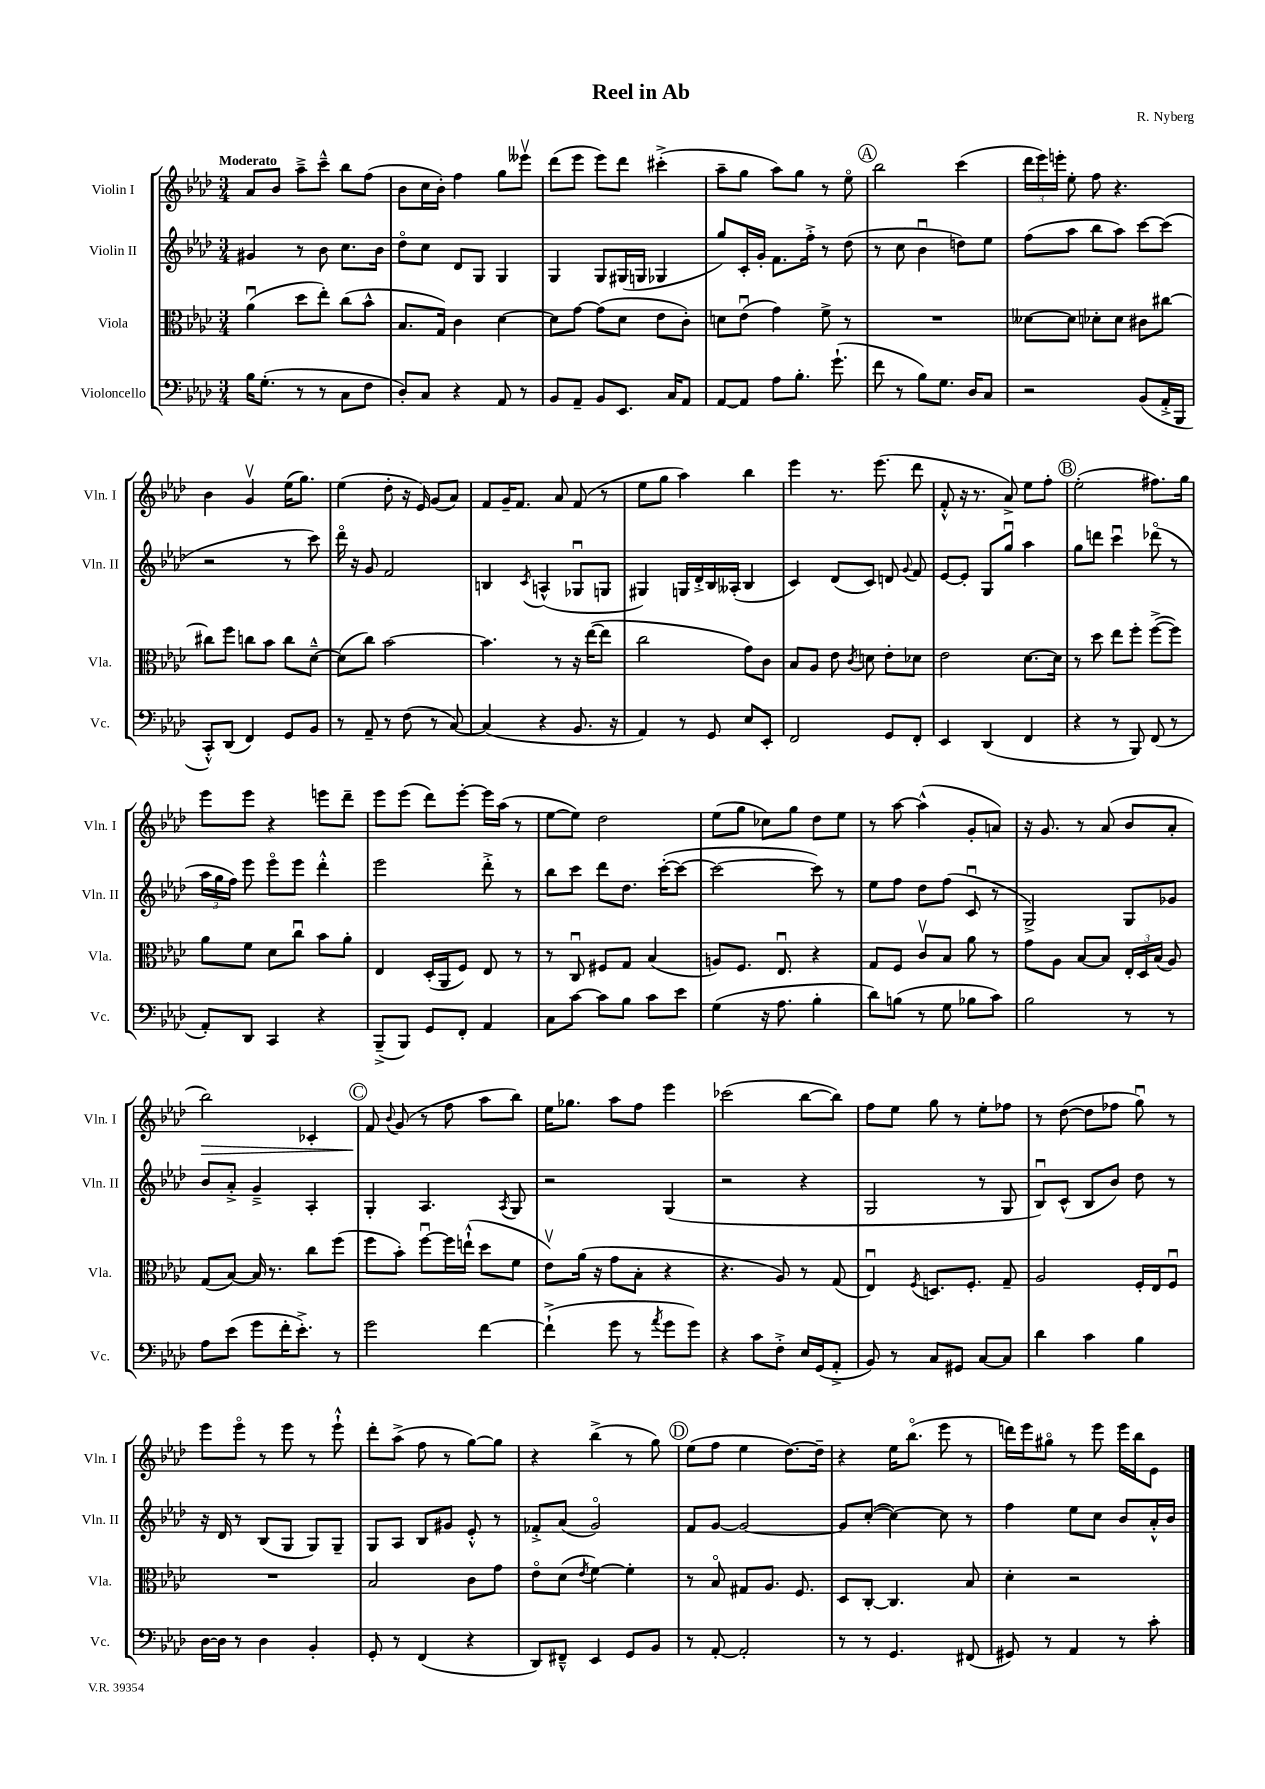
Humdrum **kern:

**kern	**kern	**kern	**kern
*staff4	*staff3	*staff2	*staff1
*clefF4	*clefC3	*clefG2	*clefG2
*k[b-e-a-d-]	*k[b-e-a-d-]	*k[b-e-a-d-]	*k[b-e-a-d-]
*M3/4	*M3/4	*M3/4	*M3/4
16B-	(4a-u	4g#	8a-
(8.G'	.	.	.
.	.	.	8b-
8r	8dd-	8r	8aa-~^
8r	8ee-')	8b-	8ccc~^^
8C	(8cc	8.cc	8bb-
8F	8b-^^	.	(8ff
.	.	16b-	.
=	=	=	=
8D-')	8.B-	8dd-o	8b-
8C	.	8cc	16cc
.	16G)	.	16b-')
4r	4c	8d-	4ff
.	.	8G	.
8AA-	[4d-	4G	8gg
8r	.	.	8eee--v
=	=	=	=
8BB-	8d-]	4G	(8ddd-
8AA-~	[8g	.	8eee-
8BB-	(8g]	8G	8eee-)
8.EE-	8d-	(16G#	8ddd-
.	.	16G	.
.	8e-	4G-	(4ccc#'^
16C	.	.	.
8AA-	8c')	.	.
=	=	=	=
[8AA-	8d	8gg)	8aa-~
8AA-]	(8e-u	16c'	8gg
.	.	16g'	.
8A-	4g)	8.f	8aa-)
8.B-'	.	.	8gg
.	.	16ff'^	.
.	8f^	8r	8r
(8.g`	.	.	.
.	8r	(8dd-	8ee-o
=	=	=	=
8f	2.r	8r	2bb-
8r	.	8cc	.
8B-)	.	4b-u	.
8.G	.	.	.
.	.	8dd)	(4ccc
16D-	.	.	.
8C	.	8ee-	.
=	=	=	=
2r	[8d--	(8ff	24ddd-
.	.	.	24eee-)
.	.	.	24eee'
.	8d--]	8aa-	8ee-'
.	8d-'	8bb-	8ff
.	8d-	8aa-)	4.r
(8BB-	8c#	[8ccc	.
16AA-'^	[8cc#	(8ccc]	.
16BBB-	.	.	.
=	=	=	=
8CC'^^)	8cc#]	2r	4b-
(8DD-	8ff	.	.
4FF)	8cc	.	4gv
.	8b-	.	.
8GG	8cc	8r	(16ee-
.	.	.	8.gg)
8BB-	[8d-~^^	8ccc)	.
=	=	=	=
8r	(8d-]	16ddd-o	(4ee-
.	.	16r	.
8AA-~	8cc)	8g	.
8r	[2b-	2f	8dd-'
(8F	.	.	16r
.	.	.	16e-)
8r	.	.	(8g
[8C)	.	.	8a-)
=	=	=	=
(4C]	4.b-]	4B	8f
.	.	.	16g~
.	.	.	8.f
.	.	8qc	.
4r	.	(4A^^	.
.	8r	.	8a-
8.BB-	16r	8G-u	(8f
.	([16ee-	.	.
.	8ee-]	8G	8r
16r	.	.	.
=	=	=	=
4AA-)	2cc	4G#)	8ee-
.	.	.	8gg
8r	.	16G	4aa-)
.	.	16d-'^	.
8GG	.	16B-	.
.	.	(16A--'	.
8E-	8g)	4B-	4bb-
8EE-'	8c	.	.
=	=	=	=
2FF	8B-	4c)	4eee-
.	8A-	.	.
.	8e-	(8d-	8.r
.	8qc	.	.
.	8d	8c)	.
.	.	.	(8.eee-
8GG	8e-'	8d	.
.	.	8qqg	.
8FF'	8d-	8f	8ddd-
=	=	=	=
4EE-	2e-	[8e-	8f'^^
.	.	8e-']	16r
.	.	.	8.r
(4DD-	.	8G	.
.	.	8ggu	8a-^)
4FF	[8.d-	4aa-	8ee-
.	.	.	8ff'
.	16d-]	.	.
=	=	=	=
4r	8r	8gg	(2ee-'
.	8dd-	8ddd	.
8r	8ee-	4cccu	.
8BBB-)	8ff'	.	.
(8FF	([8ff^	(8ddd-o	8.ff#)
8r	8ff])	8r	.
.	.	.	16gg
=	=	=	=
8AA-')	8a-	24aa-	8eee-
.	.	24gg	.
.	.	24ff)	.
8DD-	8f	8eee-	8eee-
4CC	8d-	8eee-o	4r
.	8ccu	8eee-	.
4r	8b-	4ddd-'^^	8eee
.	8a-'	.	8ddd-~
=	=	=	=
(8BBB-~^	4E-	2eee-	8eee-
8BBB-)	.	.	(8eee-
8GG	(16D-'	.	8ddd-)
.	16AA-	.	.
8FF'	8F)	.	[8eee-'
4AA-	8E-	8ddd-'^	16eee-]
.	.	.	(16aa-
.	8r	8r	8r
=	=	=	=
8C	8r	8bb-	[8ee-
[8c	8Cu	8ccc	8ee-])
8c]	8F#	8ddd-	2dd-
8B-	8G	8.dd-	.
8c	(4B-	.	.
.	.	([16ccc'	.
8e-	.	8ccc_	.
=	=	=	=
(4G	8A)	2ccc_	(8ee-
.	8.F	.	8gg
16r	.	.	8cc-)
8.A-	8.E-u	.	.
.	.	.	8gg
4B-'	4r	8ccc])	8dd-
.	.	8r	8ee-
=	=	=	=
8d-)	8G	8ee-	8r
(8B	8F	8ff	[8aa-
8r	8cv	8dd-	(4aa-^^]
8G	8B-	(8ff	.
8B-	8a-	8cu	8g'
8c)	8r	8r	8a)
=	=	=	=
2B-	8g	2G^)	16r
.	.	.	8.g
.	8A-	.	.
.	[8B-	.	8r
.	8B-]	.	(8a-
8r	24E-'	8G	8b-
.	24D-	.	.
.	(24B-	.	.
8r	8A-)	8g-	8a-'
=	=	=	=
8A-	(8G	8b-	2bb-)
(8e-	[8B-)	8a-'^	.
8g	16B-]	4g~^	.
.	8.r	.	.
16f'	.	.	.
8.e-'^)	.	.	.
.	8cc	4A-'	4c-'
8r	(8ff	.	.
=	=	=	=
2g	8ff	4G'	8f
.	.	.	8qqb-
.	8b-')	.	(8g
.	[8ffu	4.A-	8r
.	16ff]	.	8ff
.	(16ee`^^	.	.
[4f	8dd-	.	8aa-
.	.	8qA-	.
.	8f	8G	8bb-)
=	=	=	=
(4f`^]	8e-v)	2r	16ee-
.	.	.	8.gg-
.	(16a-	.	.
.	16r	.	.
8g	8g	.	8aa-
8r	8B-'	.	8ff
8qa-	.	.	.
8g	4r	(4G	4eee-
8g)	.	.	.
=	=	=	=
4r	4.r	2r	(2ccc-
8c	.	.	.
8F'^	8A-)	.	.
16E-	8r	4r	[8bb-
(16GG	.	.	.
8AA-'^	(8G	.	8bb-])
=	=	=	=
8BB-)	4E-u)	2G	8ff
8r	.	.	8ee-
.	8qF	.	.
8C	8.D	.	8gg
8GG#	.	.	8r
.	8.F'	.	.
[8C	.	8r	8ee-'
8C]	8G~	8G	8ff-
=	=	=	=
4d-	2A-	8B-u)	8r
.	.	(8c^^	([8dd-
4c	.	8B-	8dd-]
.	.	8b-)	8ff-
4B-	16F'	8dd-	8ggu)
.	16E-	.	.
.	8Fu	8r	8r
=	=	=	=
[16D-	2.r	16r	8eee-
16D-]	.	16d-	.
8r	.	8r	8eee-o
4D-	.	(8B-	8r
.	.	8G	8eee-
4BB-'	.	8G)	8r
.	.	8G~	8eee-`^^
=	=	=	=
8GG'	2B-	8G	8ddd-'
8r	.	8A-	(8aa-^
(4FF	.	8B-	8ff
.	.	8g#	8r
4r	8c	8e-'^^	[8gg)
.	8g	8r	8gg]
=	=	=	=
8DD-)	8e-o	8f-'^	4r
8FF#~^^	(8d-	(8a-	.
.	8qe-	.	.
4EE-	[4f)	2go)	(4bb-^
8GG	4f']	.	8r
8BB-	.	.	8gg)
=	=	=	=
8r	8r	8f	(8ee-
[8AA-'	8B-o	[8g	8ff
2AA-']	8G#	2g_	4ee-
.	8.A-	.	.
.	.	.	[8.dd-)
.	8.F	.	.
.	.	.	16dd-~]
=	=	=	=
8r	8D-	8g]	4r
8r	[8C'	([8cc'	.
4.GG	4.C]	4cc_)	16ee-
.	.	.	(8.bb-o
.	.	8cc]	8eee-
(8FF#	8B-	8r	8r
=	=	=	=
8GG#)	4d-'	4ff	16ddd)
.	.	.	16eee-
8r	.	.	8gg#o
4AA-	2r	8ee-	8r
.	.	8cc	8eee-
8r	.	8b-	16eee-
.	.	.	16bb-
8c'	.	16a-'^^	8e-
.	.	16b-	.
==	==	==	==
*-	*-	*-	*-
